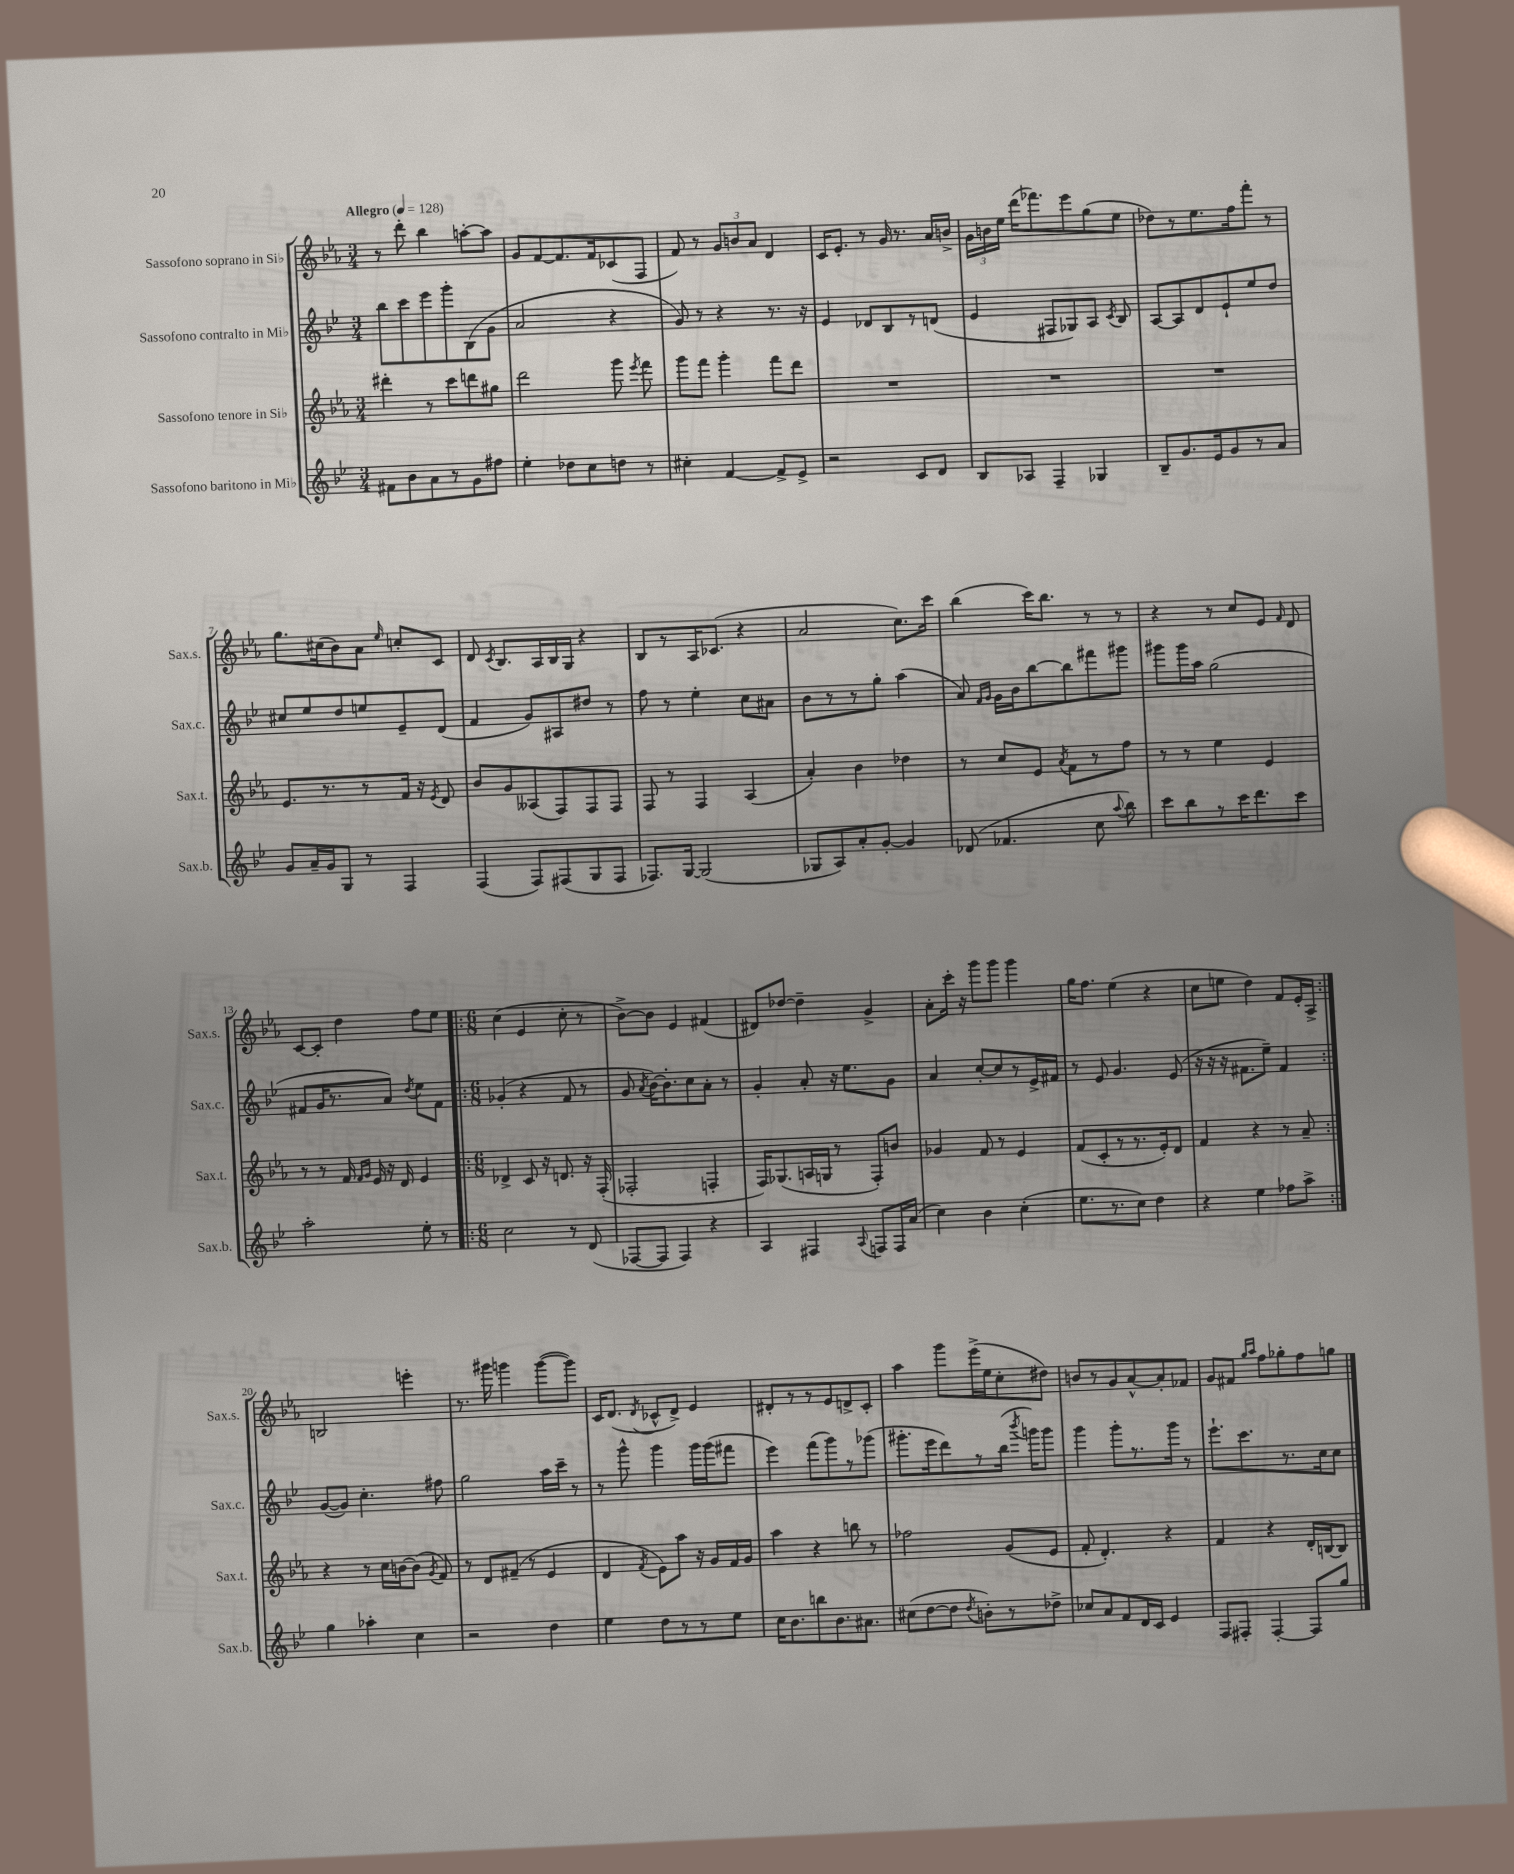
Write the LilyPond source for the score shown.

<<
\new StaffGroup <<
\new Staff = "s0" \with { instrumentName = "Sassofono soprano in Sib" shortInstrumentName = "Sax.s." } {
    \clef treble \key ees \major \numericTimeSignature \time 3/4 \tempo "Allegro" 4 = 128
    \autoBeamOff r8 d'''8-. bes''4 a''8[~-. a''8] |
    g'8[ f'8~ f'8. f'16 ces'8( f8] |
    f'8) r8 \tuplet 3/2 { g'8[ b'8 aes'8] } d'4 |
    c'16[ ees'8.]-. r8 g'16 r8. aes'16[ b'16]-> |
    \tuplet 3/2 { g'16[ b'16 ees''16] } d'''16[( fes'''8.) ees'''8 g''8( ees''8] |
    des''8[) r8 ees''8. f''16 f'''8]-. r8 |
    g''8.[ cis''16( bes'8) aes'8] \grace { ees''16 } c''8[-. c'8] |
    d'8 \acciaccatura { c'8 } bes8.[ aes16 bes16 g16] r4 |
    bes8[ r8 aes16 ces'8.]( r4 |
    aes'2 c''8.[) c'''16] |
    bes''4( c'''16[) bes''8.] r8 r8 |
    r4 r8 c''8[ ees'8] \grace { f'16 } d'8 |
    c'8[~ c'8]-. d''4 f''8[ ees''8] |
    \repeat volta 2 { \numericTimeSignature \time 6/8 c''4( ees'4 c''8-. r8 |
    bes'8[~->) bes'8] ees'4 fis'4( |
    dis'8[) des''8]~ des''4-- g'4-> |
    aes'8[-. c'''16]-. r16 g'''8[ g'''8] g'''4 |
    g''16[ f''8.] ees''4( r4 |
    c''8[ e''8] d''4) f'8[ ees'16-. aes16]-> | }
    b2 e'''4-. |
    r8. gis'''16 g'''4 g'''8[~( g'''8]) |
    c'16[ d'8.]( \acciaccatura { d'8 } ces'8[-^ d'8]->) ees'4 |
    dis'8[-. r8 r8 ees'8 d'8-> c'8]-. |
    aes''4 g'''8[ ees'''16->( ees''16 c''8-. dis''8]) |
    b'8[ r8 g'8 aes'8~-^ aes'8-. fes'8] |
    g'8[ fis'8] \grace { g''16[ aes''16] } f''8[ ges''8-. f''8 g''8] \bar "|." |
}
\new Staff = "s1" \with { instrumentName = "Sassofono contralto in Mib" shortInstrumentName = "Sax.c." } {
    \clef treble \key bes \major \numericTimeSignature \time 3/4
    \autoBeamOff bes''8[ c'''8 ees'''8 g'''8-. bes8( g'8] |
    a'2 r4 |
    g'8) r8 r4 r8. r16 |
    ees'4 des'8[ bes8 r8 d'8]( |
    ees'4 fis8[ ges8) a8] \acciaccatura { c'8 } bes8 |
    a8[~ a8 d'8 ees'8-! ees''8 d''8] |
    cis''8[ ees''8 d''8 e''8 ees'8-- d'8]( |
    f'4 g'8[) ais8 dis''8] r8 |
    f''8 r8 ees''4-. c''8[ ais'8] |
    bes'8[ r8 r8 g''8]-. a''4( |
    a'8) \grace { f'16[ g'16] } g'16[ bes'16 bes''8~ bes''8 fis'''8 gis'''8] |
    gis'''8[ gis'''16 a''16] g''2( |
    fis'8[ g'16 r8. a'8]) \acciaccatura { d''8 } ees''8[ fis'8] |
    \repeat volta 2 { \numericTimeSignature \time 6/8 ges'4-.( r4 f'8 r8 |
    g'8 \acciaccatura { a'8 } bes'16[~) bes'8.-. c''8 a'8]-. r8 |
    g'4-. a'8-. r16 ees''8.[ g'8] |
    a'4 c''8[~-. c''8 r8 ees'16-> fis'16] |
    r8 ees'8 g'4. ees'8( |
    r16 r16 r16 fis'8.[ ees''8]--) fis'4 | }
    g'8[~( g'8]) c''4.-. fis''8 |
    g''2 a''16[ c'''16]-- r8 |
    r8 g'''8-^ g'''4 g'''16[ g'''16( fis'''8] |
    ees'''4) f'''8[( g'''8) r8 ges'''8]( |
    gis'''8.[-. ees'''16 d'''8) r8 bes''16]( \acciaccatura { bes'''8 } g'''16[) g'''8] |
    g'''4 g'''8[-. r8. g'''16] r8 |
    ees'''8.[-! c'''8. r8. c''16 c''8] \bar "|." |
}
\new Staff = "s2" \with { instrumentName = "Sassofono tenore in Sib" shortInstrumentName = "Sax.t." } {
    \clef treble \key ees \major \numericTimeSignature \time 3/4
    \autoBeamOff dis'''4-. r8 c'''8[ d'''8 gis''8] |
    d'''2 g'''8 \acciaccatura { ees'''8 } f'''8 |
    g'''8[ f'''8] g'''4-. f'''8[ d'''8] |
    R2. |
    R2. |
    R2. |
    ees'8.[ r8. r8 f'16] r16 \acciaccatura { ees'8 } d'8 |
    bes'8[ g'8 aeses8( f8) f8 f8] |
    f8 r8 f4 aes4( |
    aes'4-.) bes'4 des''4 |
    r8 c''8[ ees'8] \acciaccatura { aes'8 } f'8[ r8 f''8] |
    r8 r8 ees''4 ees'4 |
    r8 r8 f'16 \grace { f'16[ g'16] } ees'16 r16 d'16 ees'4 |
    \repeat volta 2 { \numericTimeSignature \time 6/8 des'4-> c'8 r16 d'8. r16 f16-.( |
    fes2-. f4-. |
    f16[) ges8.( a16 g16] r8 f8[-.) b'8] |
    ges'4 f'8 r8 ees'4 |
    f'8[( c'8-. r8 r8. ees'16-.) d'8] |
    f'4 r4 r8 aes'8-- | }
    r4 r8 c''16[ b'16~ b'8]( \acciaccatura { g'8 } f'8) |
    r8 d'8[ fis'8]--( r8 ees'4 |
    d'4 \acciaccatura { f'8 } ees'8[) aes''8] r16 g'16[ f'16 g'16] |
    aes''4 r4 b''8 r8 |
    fes''2 g'8[( ees'8] |
    f'8-. d'4.-.) r4 |
    f'4 r4 d'16[-. b16~ b8] \bar "|." |
}
\new Staff = "s3" \with { instrumentName = "Sassofono baritono in Mib" shortInstrumentName = "Sax.b." } {
    \clef treble \key bes \major \numericTimeSignature \time 3/4
    \autoBeamOff fis'8[ bes'8 a'8 r8 g'8 fis''8] |
    ees''4-. des''8[ c''8 d''8] r8 |
    cis''4-. f'4~ f'8[-> ees'8]-> |
    r2 c'8[ d'8] |
    bes8[ aes8] f4-- ges4 |
    bes8[-- g'8. ees'16 g'8 r8 a'8] |
    g'8[ a'16-- g'16 g8] r8 f4 |
    f4( f8[) fis8( g8 fis8] |
    fes8.[) g16]~ g2( |
    ges8[ a8) a'8-. g'8]~-. g'4 |
    des'8( fes'4. c''8 \appoggiatura { a''8 } bes''8) |
    c'''8[ bes''8 r8 c'''16 d'''8. c'''8] |
    a''2-. ees''8-. r8 |
    \repeat volta 2 { \numericTimeSignature \time 6/8 c''2 r8 d'8( |
    fes8[~ fes8] fes4) r4 |
    a4 fis4 \appoggiatura { a8 } f8[ f16 a'16]( |
    c''4) bes'4 c''4-.( |
    ees''8.[ r8. c''8]) d''4 |
    r4 ees''4 fes''8[ a''8]-> | }
    g''4 aes''4-. c''4 |
    r2 d''4 |
    ees''4 d''8[ r8 r8 ees''8] |
    c''16[ bes'8. b''8 bes'8. ais'8.] |
    cis''8[( d''8~ d''8] \acciaccatura { d''8 } b'8[-.) r8 des''8]-> |
    ces''8[ a'8 f'8 d'16 c'16] ees'4 |
    f8[ fis8]-. fis4~-. fis8[ g''8] \bar "|." |
}
>>
>>
